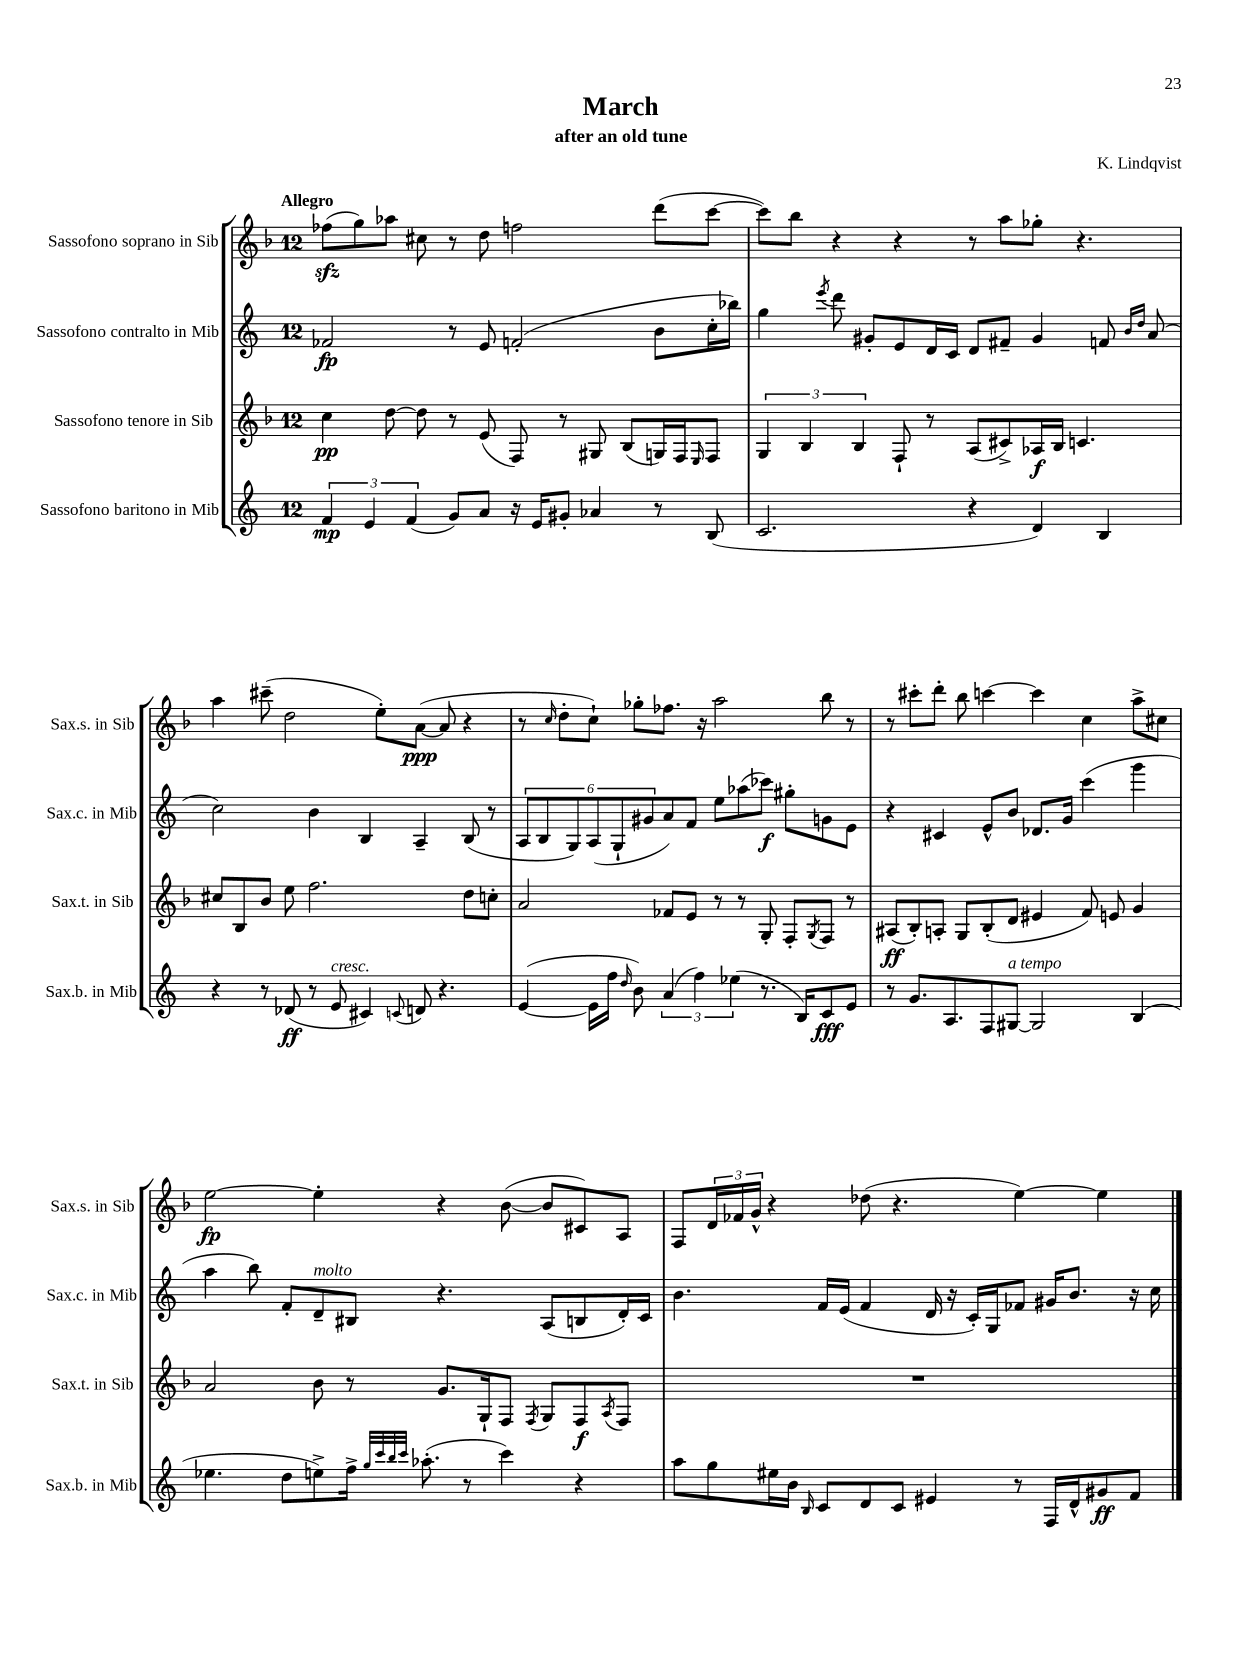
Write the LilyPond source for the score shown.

\header { title = "March" composer = "K. Lindqvist" subtitle = "after an old tune" }
<<
\new StaffGroup <<
\new Staff = "s0" \with { instrumentName = "Sassofono soprano in Sib" shortInstrumentName = "Sax.s. in Sib" } {
    \clef treble \key f \major \once \override Staff.TimeSignature.style = #'single-digit \time 12/8 \tempo "Allegro"
    fes''8\sfz( g''8) aes''8 cis''8 r8 d''8 f''2 d'''8( c'''8~ |
    c'''8) bes''8 r4 r4 r8 a''8 ges''8-. r4. |
    a''4 cis'''8--( d''2 e''8-.) a'8~\ppp( a'8 r4 |
    r8 \grace { c''16 } d''8-. c''8-!) ges''8-. fes''8. r16 a''2 bes''8 r8 |
    r8 cis'''8-. d'''8-. bes''8 c'''4~ c'''4 c''4 a''8-> cis''8 |
    e''2~\fp e''4-. r4 bes'8~( bes'8 cis'8) a8 |
    f8 \tuplet 3/2 { d'16 fes'16 g'16-^ } r4 des''8( r4. e''4~) e''4 \bar "|." |
}
\new Staff = "s1" \with { instrumentName = "Sassofono contralto in Mib" shortInstrumentName = "Sax.c. in Mib" } {
    \clef treble \key c \major \once \override Staff.TimeSignature.style = #'single-digit \time 12/8
    fes'2\fp r8 e'8 f'2-.( b'8 c''16-. bes''16) |
    g''4 \acciaccatura { e'''8 } d'''8 gis'8-. e'8 d'16 c'16 d'8 fis'8-- gis'4 f'8 \grace { b'16 d''16 } a'8( |
    c''2) b'4 b4 a4-- b8( r8 |
    \tuplet 6/4 { a8 b8 g8) a8( g8-! gis'8 } a'8) f'8 e''8 aes''8( ces'''8\f) gis''8-. g'8 e'8 |
    r4 cis'4 e'8-^ b'8 des'8. g'16 c'''4( g'''4 |
    a''4 b''8) f'8-. d'8--^\markup { \italic "molto" } bis8 r4. a8( b8 d'16-.) c'16 |
    b'4. f'16 e'16( f'4 d'16 r16 c'16-.) g16 fes'8 gis'16 b'8. r16 c''16 \bar "|." |
}
\new Staff = "s2" \with { instrumentName = "Sassofono tenore in Sib" shortInstrumentName = "Sax.t. in Sib" } {
    \clef treble \key f \major \once \override Staff.TimeSignature.style = #'single-digit \time 12/8
    c''4\pp d''8~ d''8 r8 e'8( f8) r8 gis8 bes8( g16) f16 \grace { e16 } f8 |
    \tuplet 3/2 { g4 bes4 bes4 } f8-! r8 a8( cis'8->) aes16\f bes16 c'4. |
    cis''8 bes8 bes'8 e''8 f''2. d''8 c''8-. |
    a'2 fes'8 e'8 r8 r8 g8-. f8-. \acciaccatura { g8 } f8 r8 |
    ais8\ff( bes8-.) a8-. g8 bes8-.( d'8 eis'4 f'8) e'8 g'4 |
    a'2 bes'8 r8 g'8. g16-! f8 \acciaccatura { f8 } g8 f8\f \acciaccatura { a8 } f8 |
    R1. \bar "|." |
}
\new Staff = "s3" \with { instrumentName = "Sassofono baritono in Mib" shortInstrumentName = "Sax.b. in Mib" } {
    \clef treble \key c \major \once \override Staff.TimeSignature.style = #'single-digit \time 12/8
    \tuplet 3/2 { f'4\mp e'4 f'4( } g'8) a'8 r16 e'16 gis'8-. aes'4 r8 b8( |
    c'2. r4 d'4) b4 |
    r4 r8 des'8\ff( r8 e'8^\markup { \italic "cresc." } cis'4) \appoggiatura { c'8 } d'8 r4. |
    e'4~( e'16 f''16 \grace { d''16 } b'8) \tuplet 3/2 { a'4( f''4) ees''4( } r8. b16) c'8\fff e'8 |
    r8 g'8. a8. f8 gis8~^\markup { \italic "a tempo" } gis2 b4( |
    ees''4. d''8 e''8->) f''16-> \grace { g''32 c'''32 b''32 c'''32 } aes''8.-.( r8 c'''4) r4 |
    a''8 g''8 eis''16 b'16 \grace { b16 } c'8 d'8 c'8 eis'4 r8 f16 d'16-^ gis'8\ff f'8 \bar "|." |
}
>>
>>
\layout { \context { \Score \remove "Bar_number_engraver" } }
